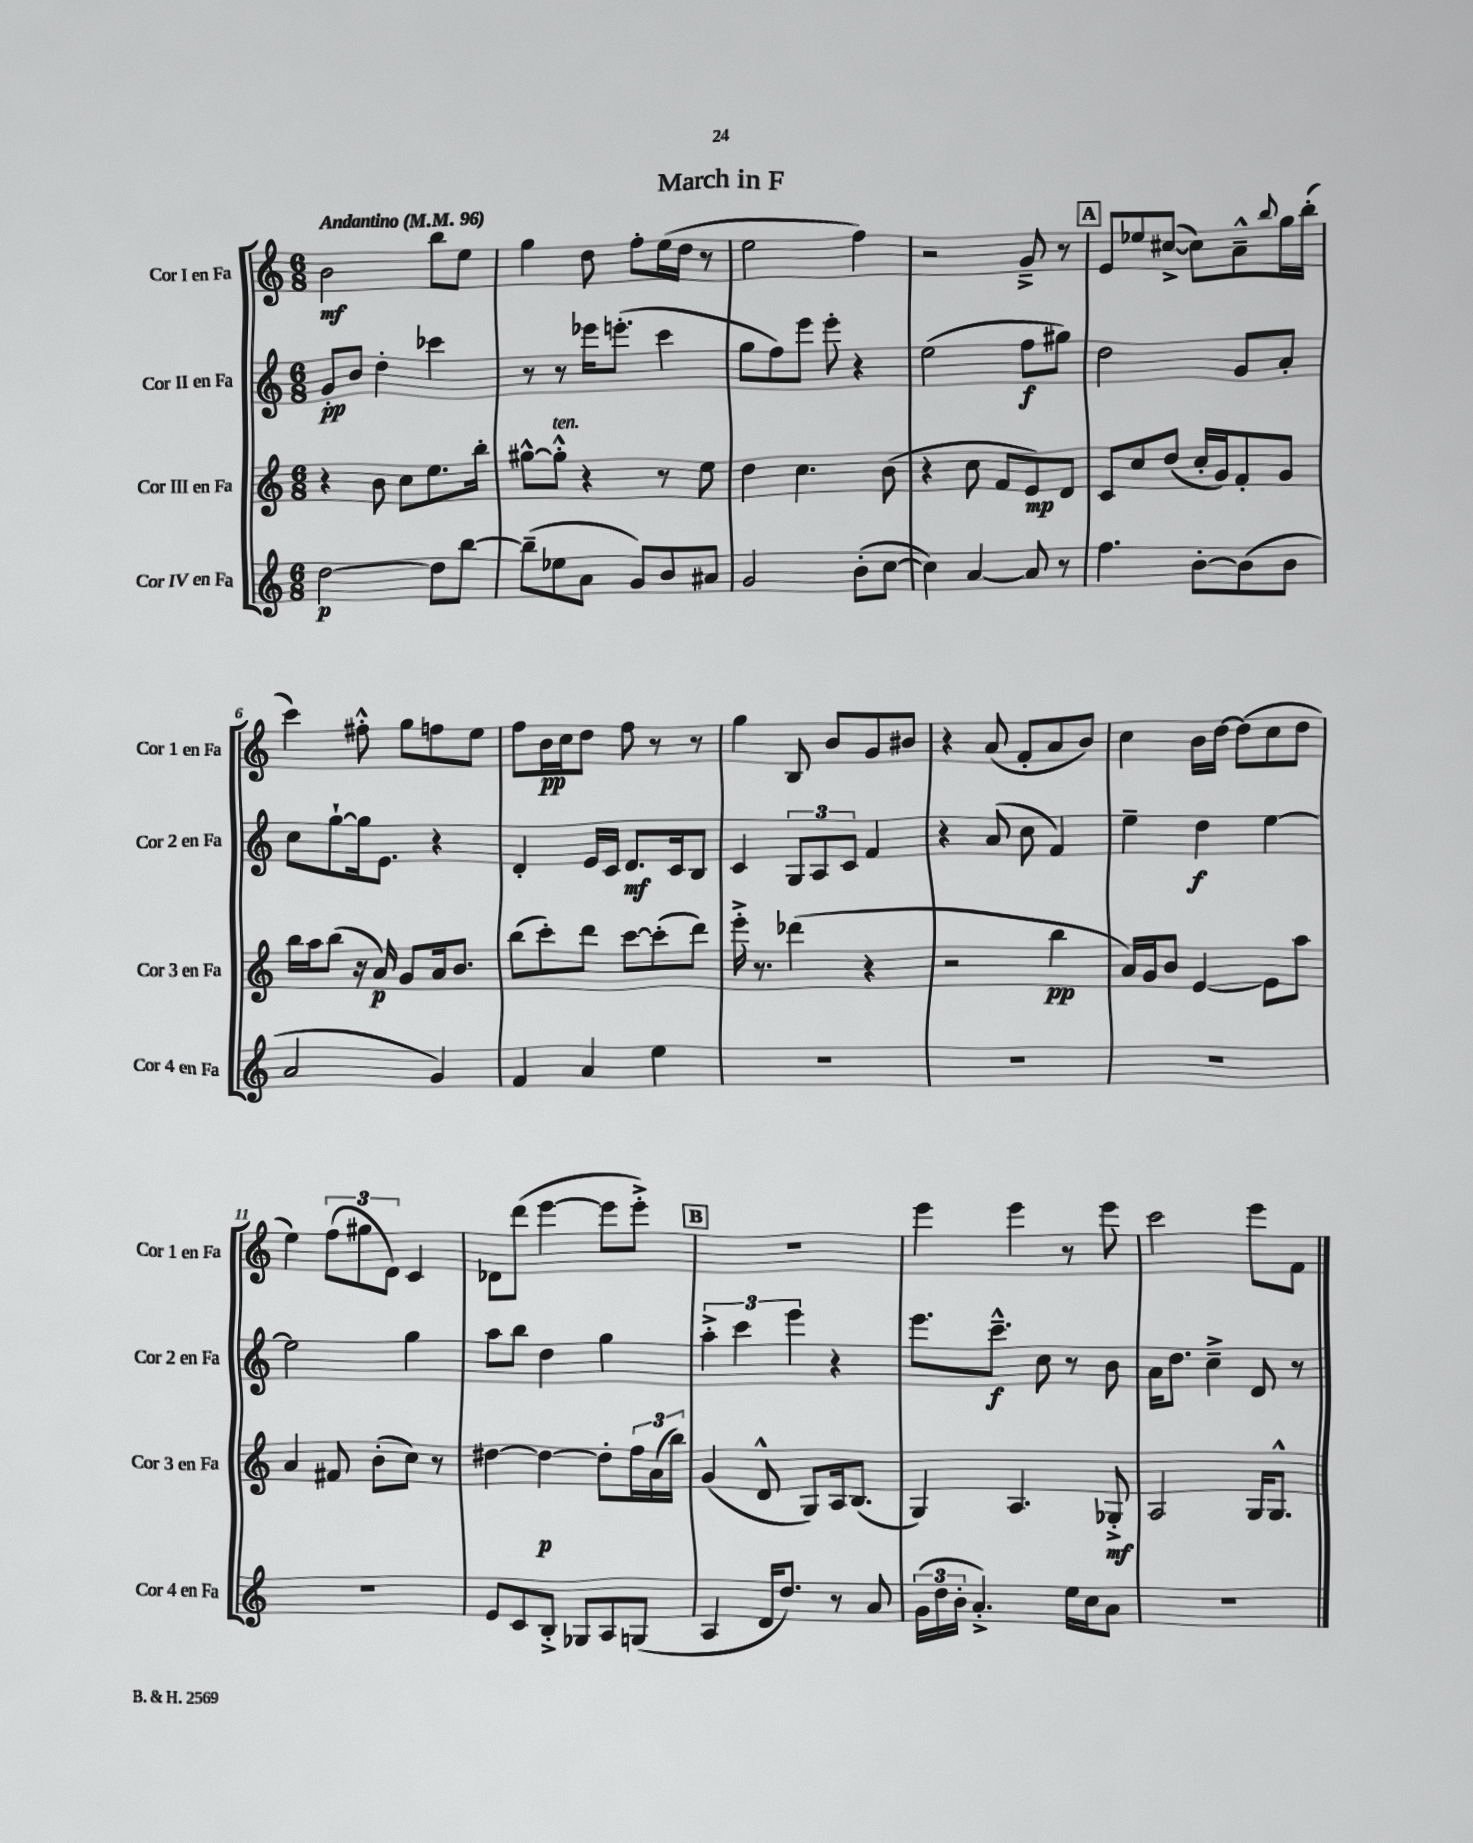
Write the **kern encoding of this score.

**kern	**dynam	**kern	**dynam	**kern	**dynam	**kern	**dynam
*part4	*part4	*part3	*part3	*part2	*part2	*part1	*part1
*staff4	*staff4	*staff3	*staff3	*staff2	*staff2	*staff1	*staff1
*I"Cor IV en Fa	*	*I"Cor III en Fa	*	*I"Cor II en Fa	*	*I"Cor I en Fa	*
*I'Cor 4 en Fa	*	*I'Cor 3 en Fa	*	*I'Cor 2 en Fa	*	*I'Cor 1 en Fa	*
*clefG2	*	*clefG2	*	*clefG2	*	*clefG2	*
*k[]	*	*k[]	*	*k[]	*	*k[]	*
*M6/8	*	*M6/8	*	*M6/8	*	*M6/8	*
*MM96	*	*MM96	*	*MM96	*	*MM96	*
=1	=1	=1	=1	=1	=1	=1	=1
!	!	!	!	!	!	!LO:TX:a:B:t=Andantino	!
[2dd\	p	4r	.	8g'/L	pp	2b\	mf
.	.	.	.	8b/J	.	.	.
.	.	8b\	.	4dd'\	.	.	.
.	.	8cc\L	.	.	.	.	.
8dd\L]	.	8.ee\	.	4ccc-X\	.	8bb\L	.
[8bb\J	.	.	.	.	.	8ee\J	.
.	.	16bb'\Jk	.	.	.	.	.
=2	=2	=2	=2	=2	=2	=2	=2
(8bb~\L]	.	[8gg#X^^\L	.	8r	.	4gg\	.
!	!	!LO:TX:a:i:t=ten.	!	!	!	!	!
8ee-X\	.	8gg#'^^\J]	.	8r	.	.	.
8a\J	.	4r	.	16eee-X\KL	.	8dd\	.
.	.	.	.	(8.eeen'\J	.	.	.
8g/L)	.	.	.	.	.	8ff'\L	.
8b/	.	8r	.	4ccc\	.	(16ee\L	.
.	.	.	.	.	.	16dd\JJ	.
8a#X/J	.	8ee\	.	.	.	8r	.
=3	=3	=3	=3	=3	=3	=3	=3
2g/	.	4dd\	.	8gg\L	.	2ee\	.
.	.	.	.	8ff\)	.	.	.
.	.	4.cc\	.	8eee\J	.	.	.
.	.	.	.	8eee'\	.	.	.
(8b'\L	.	.	.	4r	.	4ff\)	.
[8cc\J	.	(8b\	.	.	.	.	.
=4	=4	=4	=4	=4	=4	=4	=4
4cc\])	.	4r	.	(2ee\	.	2r	.
[4a/	.	8cc\	.	.	.	.	.
.	.	8f/L	.	.	.	.	.
8a/]	.	8e/)	mp	8ff\L	f	8g~^/	.
8r	.	8d/J	.	8gg#X\J)	.	8r	.
!!LO:REH:place=s1:t=A
=5	=5	=5	=5	=5	=5	=5	=5
4.ff\	.	8c/L	.	2dd\	.	8e/L	.
.	.	8cc/	.	.	.	8ee-X/	.
.	.	(8dd/J	.	.	.	([8cc#X^/J	.
[8b'\L	.	16cc'/LL	.	.	.	8cc#\L])	.
.	.	16g/J)	.	.	.	.	.
(8b\]	.	8f'/	.	8g/L	.	8a~^^\	.
.	.	.	.	.	.	8qqbb/	.
8b\J	.	8g/J	.	8a'/J	.	16gg\L	.
.	.	.	.	.	.	(16bb'\JJ	.
!!LO:LB:g=z
=6	=6	=6	=6	=6	=6	=6	=6
2a/	.	16bb\LL	.	8cc\L	.	4ccc\)	.
.	.	16aa\J	.	.	.	.	.
.	.	(8bb\J	.	[8gg`\	.	.	.
.	.	16r	.	16gg\k]	.	8ff#X'^^\	.
.	.	16a/)	p	8.e\J	.	.	.
.	.	8g/L	.	.	.	8gg\L	.
4g/)	.	16a/k	.	4r	.	8ffn\	.
.	.	8.b/J	.	.	.	.	.
.	.	.	.	.	.	8ee\J	.
=7	=7	=7	=7	=7	=7	=7	=7
4f/	.	(8bb\L	.	4d'/	.	8ff\L	.
.	.	8ccc'\)	.	.	.	16b\L	pp
.	.	.	.	.	.	16cc\J	.
4a/	.	8ddd\J	.	16e/LL	.	8dd\J	.
.	.	.	.	16c/JJ	.	.	.
.	.	[8ccc\L	.	8.d/L	mf	8ff\	.
4ee\	.	(8ccc'\]	.	.	.	8r	.
.	.	.	.	16c/k	.	.	.
.	.	8ddd\J)	.	8B/J	.	8r	.
=8	=8	=8	=8	=8	=8	=8	=8
2.r	.	16eee'^\	.	4c/	.	4gg\	.
.	.	8.r	.	.	.	.	.
.	.	(4ddd-X\	.	12G/L	.	8B/	.
.	.	.	.	12A/	.	.	.
.	.	.	.	.	.	8b/L	.
.	.	.	.	12c/J	.	.	.
.	.	4r	.	4f/	.	8g/	.
.	.	.	.	.	.	8b#X/J	.
=9	=9	=9	=9	=9	=9	=9	=9
2.r	.	2r	.	4r	.	4r	.
.	.	.	.	(8a/	.	(8a/	.
.	.	.	.	8cc\	.	8f'/L	.
.	.	4bb\	pp	4f/)	.	8a/	.
.	.	.	.	.	.	8b/J)	.
=10	=10	=10	=10	=10	=10	=10	=10
2.r	.	16a/LL)	.	4ee~\	.	4cc\	.
.	.	16g/J	.	.	.	.	.
.	.	8b/J	.	.	.	.	.
.	.	[4e/	.	4dd\	f	16b\LL	.
.	.	.	.	.	.	[16dd\JJ	.
.	.	.	.	.	.	(8dd\L]	.
.	.	8e\L]	.	[4ee\	.	8cc\	.
.	.	8aa\J	.	.	.	8dd\J	.
!!LO:LB:g=z
=11	=11	=11	=11	=11	=11	=11	=11
2.r	.	4a/	.	2ee\]	.	4ee\)	.
.	.	8f#X/	.	.	.	(12ff\L	.
.	.	.	.	.	.	12gg#X\	.
.	.	(8b'\L	.	.	.	.	.
.	.	.	.	.	.	12d\J)	.
.	.	8cc\J)	.	4gg\	.	4c/	.
.	.	8r	.	.	.	.	.
=12	=12	=12	=12	=12	=12	=12	=12
8e/L	.	[4dd#X\	.	8aa\L	.	8d-X\L	.
8c/	.	.	.	8bb\J	.	(8ddd\J	.
8B'^/J	.	4dd#\_	p	4dd\	.	[4eee\	.
8G-X/L	.	.	.	.	.	.	.
8A/	.	8dd#'\L]	.	4gg\	.	8eee\L]	.
(8Gn/J	.	24ff\L	.	.	.	8eee'^\J)	.
.	.	(24a\	.	.	.	.	.
.	.	24bb\JJ)	.	.	.	.	.
!!LO:REH:place=s1:t=B
=13	=13	=13	=13	=13	=13	=13	=13
4A/	.	(4g/	.	6aa'^\	.	2.r	.
.	.	.	.	6ccc\	.	.	.
16d/KL	.	8d^^/	.	.	.	.	.
8.dd/J)	.	.	.	.	.	.	.
.	.	.	.	6eee\	.	.	.
.	.	8G/L)	.	.	.	.	.
8r	.	16A/k	.	4r	.	.	.
.	.	(8.B/J	.	.	.	.	.
8a/	.	.	.	.	.	.	.
=14	=14	=14	=14	=14	=14	=14	=14
(24g\LL	.	4G/)	.	8.eee\L	.	4eee\	.
24dd\	.	.	.	.	.	.	.
24b'\JJ	.	.	.	.	.	.	.
4.a'^/)	.	.	.	.	.	.	.
.	.	.	.	8.ccc~^^\J	f	.	.
.	.	4.A/	.	.	.	4eee\	.
.	.	.	.	8cc\	.	.	.
16ee\LL	.	.	.	8r	.	8r	.
16cc\J	.	.	.	.	.	.	.
8a\J	.	8G-X'^/	mf	8b\	.	8eee\	.
=15	=15	=15	=15	=15	=15	=15	=15
2.r	.	2A/	.	16a\KL	.	2ccc\	.
.	.	.	.	8.dd\J	.	.	.
.	.	.	.	4cc~^\	.	.	.
.	.	16G/KL	.	8d/	.	8eee\L	.
.	.	8.G^^/J	.	.	.	.	.
.	.	.	.	8r	.	8f\J	.
==	==	==	==	==	==	==	==
*-	*-	*-	*-	*-	*-	*-	*-
